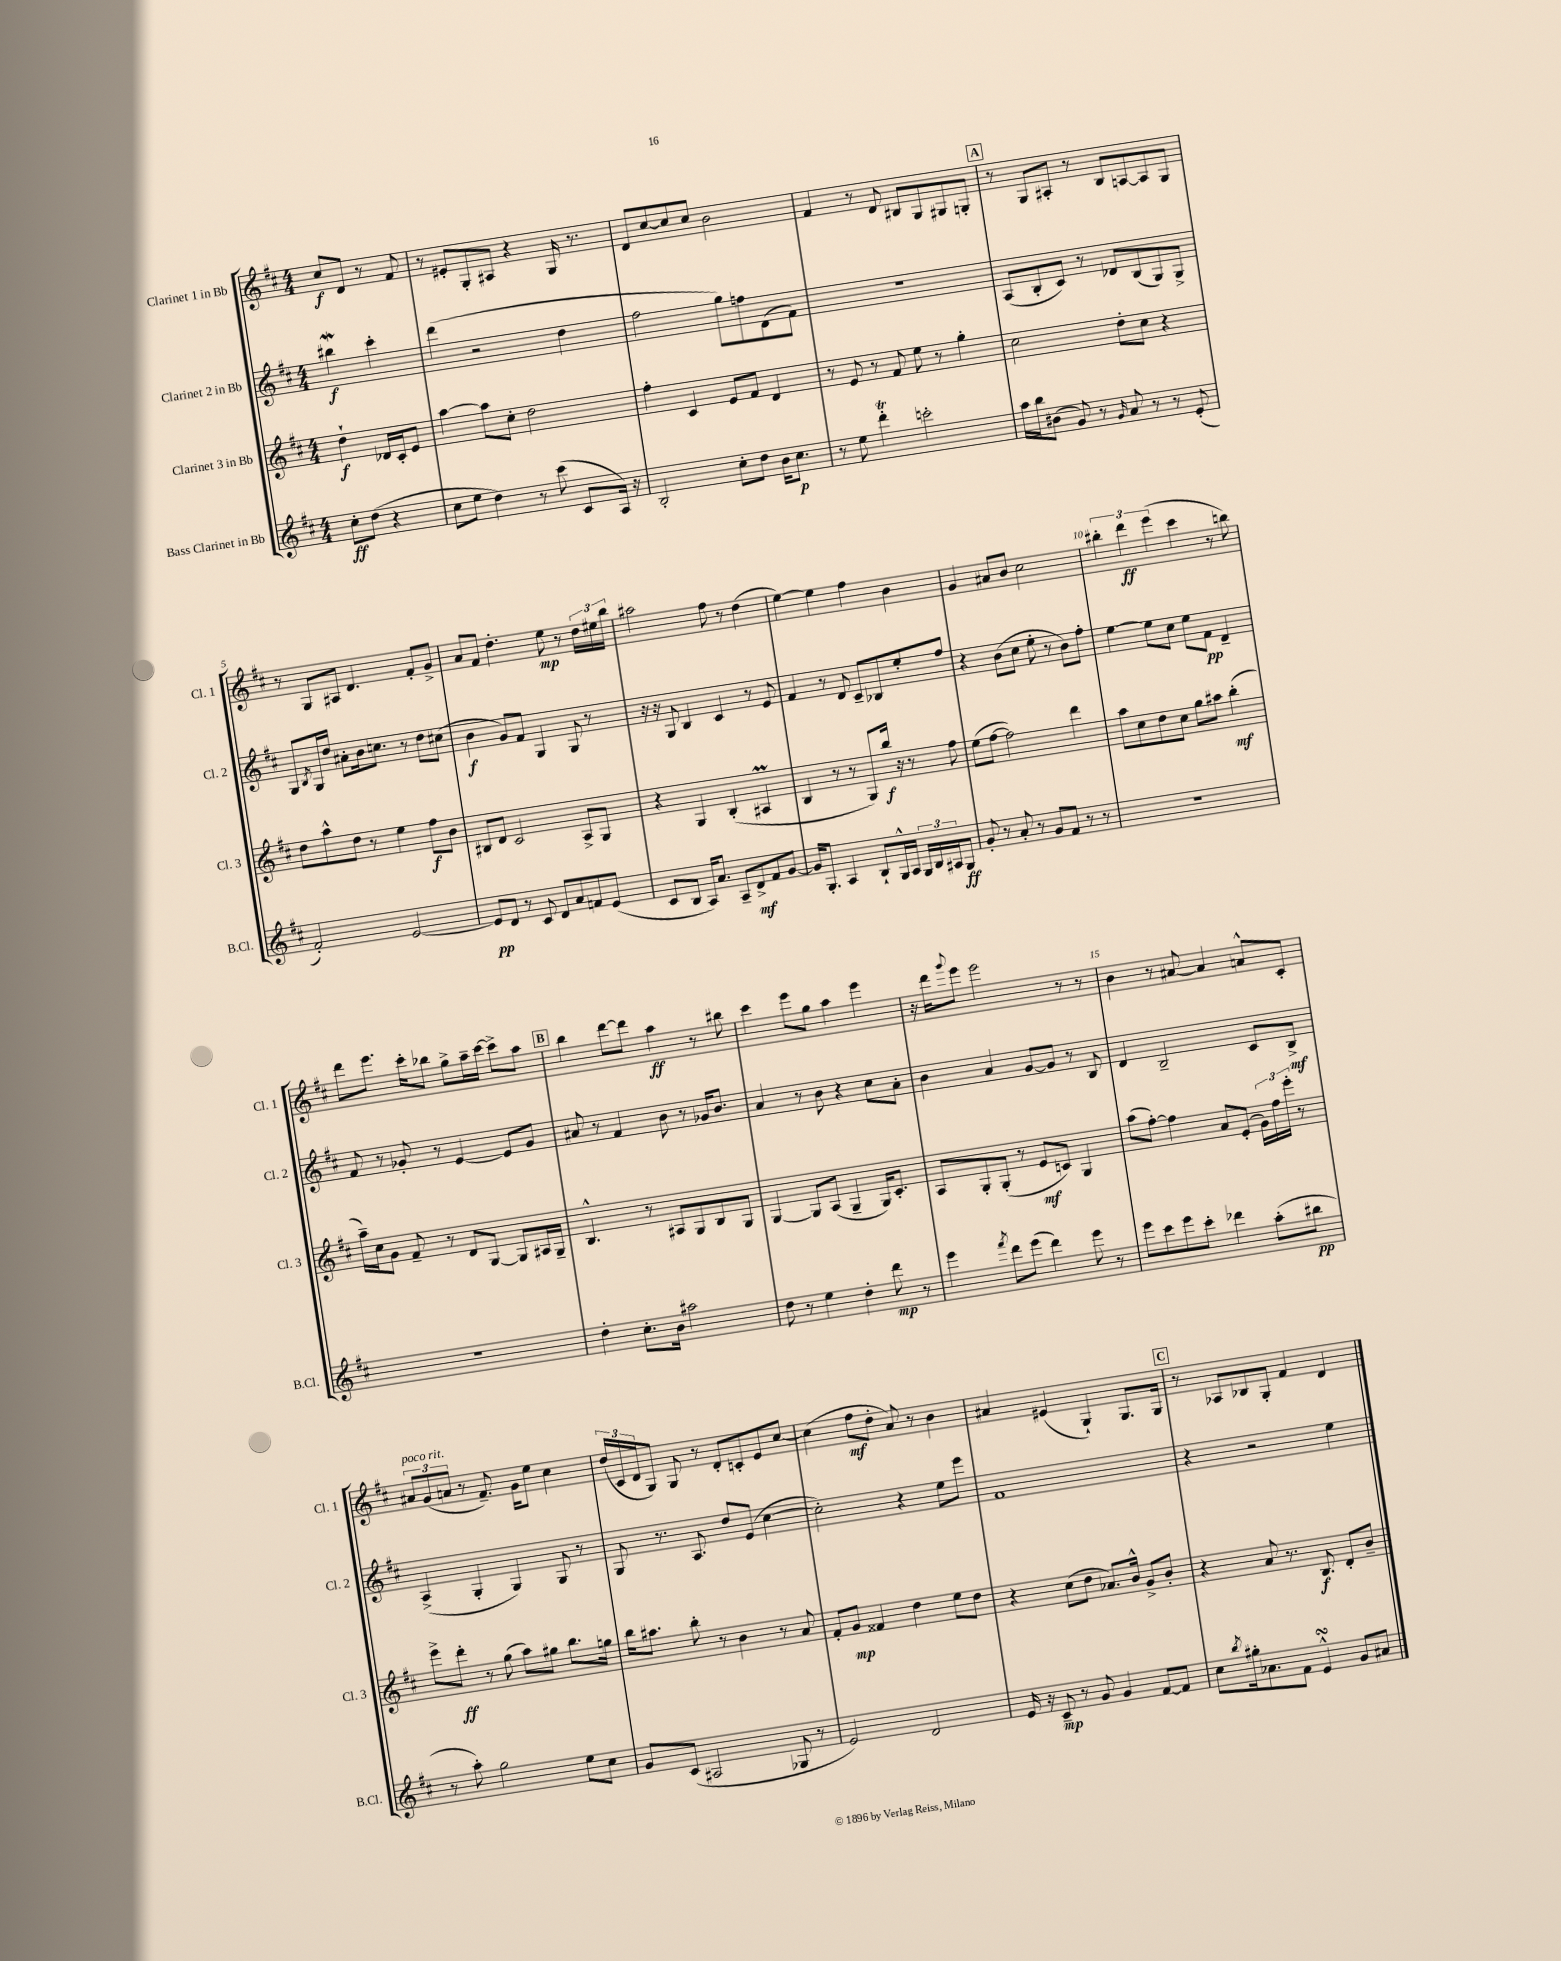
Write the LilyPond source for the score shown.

<<
\new StaffGroup <<
\new Staff = "s0" \with { instrumentName = "Clarinet 1 in Bb" shortInstrumentName = "Cl. 1" } {
    \clef treble \key d \major \numericTimeSignature \time 4/4 \partial 2
    cis''8\f d'8 r8 fis'8 |
    r8 eis'8-. g8-. ais8 r4 g16 r8. |
    d'8 cis''8~ cis''8 cis''8 b'2 |
    fis'4 r8 d'8 bis8 g8 gis8 g8-. |
    \mark \markup { \box "A" } r8 g8 ais8-. r8 b8 a8~ a8 g8 |
    r8 g8 ais8 d'4. fis'8-. g'8-> |
    a'8 fis'8 d''4.-. e''8\mp r8 \tuplet 3/2 { d''16 eis''16 b''16 } |
    ais''2 fis''8 r8 d''4( |
    e''4~) e''4 fis''4 b'4 |
    g'4 ais'8 b'8 cis''2 |
    \tuplet 3/2 { bis''4-. d'''4\ff e'''4( } cis'''4 r8 b''8) |
    d'''8 e'''8. cis'''16-. bes''8 g''8-> a''16-- cis'''16~ cis'''8-> a''8 |
    \mark \markup { \box "B" } b''4 d'''8~ d'''8 a''4\ff r8 bis''8 |
    cis'''4 e'''8 g''8 a''4 e'''4 |
    r16 d'''16 \appoggiatura { g'''8 } e'''8 e'''2 r8 r8 |
    b'4 r8 ais'8~ ais'4 a'8-^ cis'8-. |
    \tuplet 3/2 { ais'8^\markup { \italic "poco rit." } g'8( a'8 } r8 fis'8.--) g'16 e''8 cis''4 |
    \tuplet 3/2 { d''16( cis'16 d'16 } g8) g8 r8 d'8-. c'8-. e'8 cis''8~ |
    cis''4( fis''8\mf d''8-. a'8) r8 b'4 |
    ais'4 eis'4( g4-!) g8. g16 |
    \mark \markup { \box "C" } r8 aes8 bes8 g8-. fis'4 d'4 \bar "|." |
}
\new Staff = "s1" \with { instrumentName = "Clarinet 2 in Bb" shortInstrumentName = "Cl. 2" } {
    \clef treble \key d \major \numericTimeSignature \time 4/4 \partial 2
    bis''4\mordent\f cis'''4-. |
    d'''4( r2 d''4 |
    fis''2 g''8) f''8 d'8( fis'8) |
    R1 |
    \mark \markup { \box "A" } a8( b8-. cis'8) r8 des'8 b8( g8) g8-> |
    g8 \acciaccatura { b8 } g16 d''16 ais'8-. b'16 c''8. r8 d''8 cis''8( |
    b'4\f g'8) fis'8 g4 g8 r8 |
    r16 r16 g8 b4 cis'4 r8 e'8 |
    fis'4 r8 d'8 cis'8-- bes8 e''8-. fis''8 |
    r4 b'8( cis''8 e''8-. r8 b'8) fis''8-. |
    e''4~ e''8 cis''8 e''8 fis'8\pp d'4-- |
    fis'8 r8 ges'8-. r8 e'4~ e'8 ges'8 |
    \mark \markup { \box "B" } ais'8 r8 fis'4 b'8 r8 ges'16 b'8. |
    a'4 r8 b'8 r4 cis''8 a'8-. |
    b'4 a'4 g'8~ g'8 r8 b8 |
    d'4 b2-- cis'8 b8->\mf |
    a4->( g4-. g4) g8 r8 |
    g8 r8. a8. d''8 e'8( cis''4~ |
    cis''2-.) r4 e''8 e'''8 |
    fis'1 |
    \mark \markup { \box "C" } r4 r2 e''4 \bar "|." |
}
\new Staff = "s2" \with { instrumentName = "Clarinet 3 in Bb" shortInstrumentName = "Cl. 3" } {
    \clef treble \key d \major \numericTimeSignature \time 4/4 \partial 2
    d''4-!\f des'16 cis'16-. e'8 |
    a''4~ a''8 cis''8-. d''2 |
    fis''4-. cis'4 e'8 fis'8 d'4 |
    r8 e'8 r8 fis'8 e''8 r8 g''4-. |
    \mark \markup { \box "A" } cis''2 d''8-. cis''8 r4 |
    d''8 a''8-^ d''8 r8 e''4 fis''8\f b'8 |
    bis8 d'8 cis'2 a8-> g8 |
    r4 g4 b4-.( ais4\prall |
    b4 r8 r8 g8) b''16\f r16 r8 fis''8 |
    e''8( fis''8~ fis''2) d'''4 |
    a''8 cis''8 d''8 cis''8 g''8 ais''8 b''4-.\mf( |
    a''16--) cis''16 g'8 fis'8-- r8 d'8 g8~ g8 ais16 g16-- |
    \mark \markup { \box "B" } b4.-^ r8 ais8 g8 b8 g8 |
    g4~ g8 a8( g4-- g16) cis'8.-. |
    a8 g8-. g8-.( r8 e'8\mf c'8) g4 |
    a''8( fis''8~-.) fis''4 a'8 e'8-.( \tuplet 3/2 { g'16) fis''16 e'''16-. } r8 |
    e'''8-> d'''8-.\ff r8 g''8( a''8) gis''8 b''8. g''16 |
    b''16 ais''8. b''8-. r8 b'4 r8 a'8 |
    fis'8-. g'8\mp fisis'4 d''4 e''8 d''8 |
    r4 cis''8( d''8 aes'8.) b'16-^ g'8-> b'8-. |
    \mark \markup { \box "C" } r4 a'8 r8. b8.\f d'8-. b'8-- \bar "|." |
}
\new Staff = "s3" \with { instrumentName = "Bass Clarinet in Bb" shortInstrumentName = "B.Cl." } {
    \clef treble \key d \major \numericTimeSignature \time 4/4 \partial 2
    cis''8-.\ff d''8( r4 |
    cis''8 e''8 d''4) r8 cis'''8( cis'8 a16) r16 |
    b2-. cis''8-. d''8 b'16 cis''8.\p |
    r8 e''8 d'''4-.\trill c'''2-. |
    \mark \markup { \box "A" } a''16 b''16 bis'8( g'8) r8 \grace { g'16 } a'8 r8 r8 e'8-.( |
    fis'2-.) e'2~ |
    e'8\pp d'8 r8 cis'8 d'8 a'8 f'8 e'8( |
    cis'8 b8 a16) a'8. a8-- d'8->\mf fis'8 g'8~ |
    g'16 g8.-. a4 b8-! g16-^ a16 \tuplet 3/2 { g16 b16 ais16 } g8\ff |
    g'8-. r8 a'8-. r8 g'8 fis'8 r8 r8 |
    R1 |
    R1 |
    \mark \markup { \box "B" } d''4-. cis''8.-. b'16 ais''2 |
    d''8 r8 e''4 d''4-. d'''8\mp r8 |
    e'''4 \acciaccatura { fis'''8 } d'''8 e'''8( d'''4) e'''8 r8 |
    e'''8 cis'''8 e'''8 cis'''8-. des'''4 a''8-.( bis''8\pp |
    r8 a''8-.) g''2 e''8 cis''8 |
    g'8 cis'8( ais2 ges8 r8 |
    e'2) d'2 |
    e'16 r16 cis'8--\mp r8 g'8 g'4 fis'8~ fis'8 |
    \mark \markup { \box "C" } cis''8 \acciaccatura { b''8 } gis''16-. aes'8. fis'8 e'4-^\turn g'8 ais'8 \bar "|." |
}
>>
>>
\layout { \context { \Score \override BarNumber.break-visibility = ##(#f #t #t) barNumberVisibility = #(every-nth-bar-number-visible 5) } }
